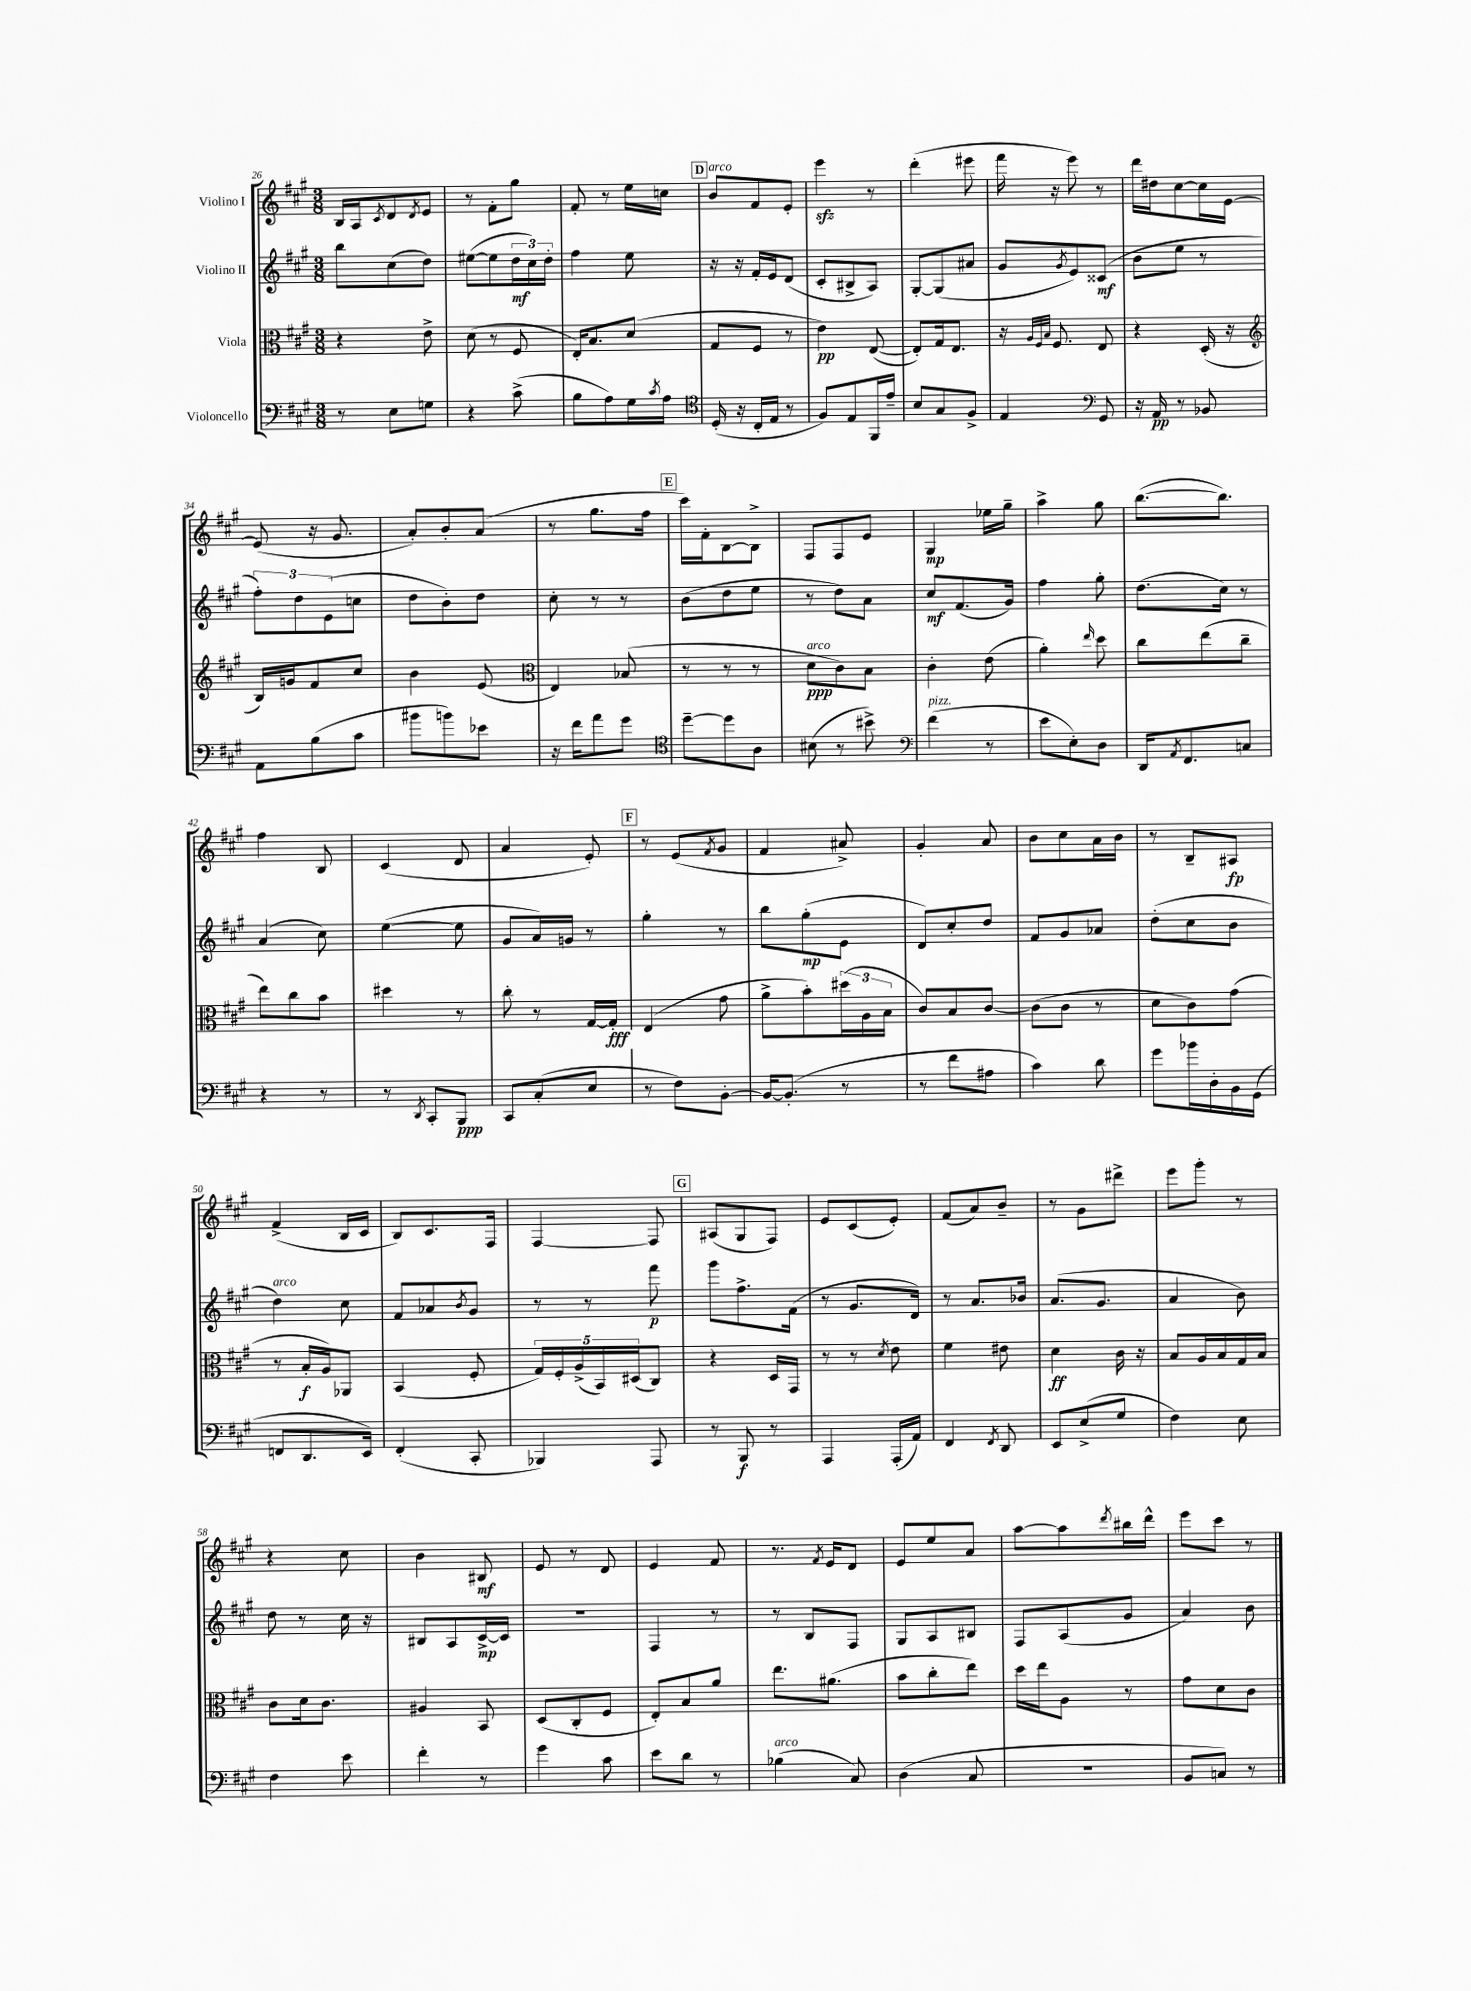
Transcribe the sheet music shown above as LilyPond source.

<<
\new StaffGroup <<
\new Staff = "s0" \with { instrumentName = "Violino I" } {
    \clef treble \key a \major \numericTimeSignature \time 3/8
    b16 a16 \acciaccatura { cis'8 } d'8 \acciaccatura { d'8 } e'8 |
    r8 fis'8-. gis''8 |
    fis'8-. r8 e''16 c''16 |
    \mark \markup { \box "D" } b'8^\markup { \italic "arco" } fis'8 e'8-. |
    e'''4\sfz r8 |
    d'''4-.( eis'''8 |
    fis'''16 r16 e'''8) r8 |
    d'''16 dis''16 cis''8~ cis''16 e'16~ |
    e'8( r16 gis'8. |
    a'8-.) b'8-. a'8( |
    r8 gis''8. fis''16 |
    \mark \markup { \box "E" } cis'''16) fis'16-. b8~ b8-> |
    fis8 fis8 e'8 |
    gis4\mp ees''16 gis''16-- |
    a''4-> gis''8 |
    b''8.~( b''8.) |
    fis''4 b8 |
    cis'4( d'8 |
    a'4 e'8-.) |
    \mark \markup { \box "F" } r8 e'8( \acciaccatura { fis'8 } gis'8 |
    fis'4 ais'8->) |
    gis'4-. a'8 |
    b'8 cis''8 a'16 b'16 |
    r8 b8-- ais8\fp |
    fis'4->( b16 cis'16 |
    b8) cis'8. fis16 |
    fis4~ fis8 |
    \mark \markup { \box "G" } ais8( gis8 fis8) |
    e'8 cis'8( e'8-.) |
    fis'8( a'8) b'8-- |
    r8 gis'8 dis'''8-> |
    e'''8 gis'''8-. r8 |
    r4 cis''8 |
    b'4 bis8\mf |
    e'8 r8 d'8 |
    e'4 fis'8 |
    r8. \acciaccatura { fis'8 } e'16 d'8 |
    e'8 e''8 a'8 |
    a''8~ a''8 \acciaccatura { d'''8 } bis''16 d'''16-^ |
    e'''8 cis'''8 r8 \bar "|." |
}
\new Staff = "s1" \with { instrumentName = "Violino II" } {
    \clef treble \key a \major \numericTimeSignature \time 3/8
    b''8 cis''8( d''8) |
    eis''8~( eis''8 \tuplet 3/2 { d''16\mf cis''16) d''16-. } |
    fis''4 e''8 |
    \mark \markup { \box "D" } r16 r16 fis'16-. e'16 d'8( |
    cis'8-. bis8-> a8) |
    gis8~-. gis8( ais'8 |
    gis'8 \acciaccatura { gis'8 } e'8) cisis'8\mf( |
    b'8 e''8 r8 |
    \tuplet 3/2 { fis''8-.) d''8 e'8( } c''8 |
    d''8 b'8-.) d''8 |
    cis''8-. r8 r8 |
    \mark \markup { \box "E" } b'8( d''8 e''8 |
    r8 d''8) a'8 |
    cis''8\mf fis'8.( gis'16) |
    fis''4 gis''8-. |
    d''8.( cis''16) r8 |
    a'4( cis''8) |
    e''4~( e''8 |
    gis'8 a'16) g'16 r8 |
    \mark \markup { \box "F" } gis''4-. r8 |
    b''8 gis''8-.\mp( e'8 |
    d'8) cis''8-. d''8 |
    fis'8 gis'8 aes'8 |
    d''8-.( cis''8 b'8 |
    d''4^\markup { \italic "arco" }) cis''8 |
    fis'8 aes'8 \acciaccatura { b'8 } gis'8 |
    r8 r8 fis'''8\p |
    \mark \markup { \box "G" } gis'''8 fis''8.-> fis'16( |
    r8 gis'8. d'16) |
    r8 a'8. bes'16 |
    a'8.( gis'8. |
    a'4 b'8) |
    d''8 r8 cis''16 r16 |
    bis8 a8 cis'16~->\mp cis'16 |
    R4. |
    fis4 r8 |
    r8 b8 fis8 |
    gis8 a8 bis8 |
    fis8 a8( gis'8 |
    a'4) b'8 \bar "|." |
}
\new Staff = "s2" \with { instrumentName = "Viola" } {
    \clef alto \key a \major \numericTimeSignature \time 3/8
    r4 e'8-> |
    d'8( r8 fis8 |
    e16-.) b8. d'8( |
    \mark \markup { \box "D" } gis8 fis8 r8 |
    e'4\pp) e8~( |
    e8-.) gis16 e8. |
    r16 \grace { a32 fis32 b32 } fis8. e8 |
    r4 d16-.( r16 |
    \clef treble b16) g'16 fis'8 cis''8 |
    b'4 e'8( |
    \clef alto e4) bes8( |
    \mark \markup { \box "E" } r8 r8 r8 |
    d'8\ppp^\markup { \italic "arco" } cis'8) b8 |
    cis'4-. e'8( |
    a'4-.) \grace { e''16 } d''8 |
    cis''8 e''8( cis''8-- |
    e''8) cis''8 b'8 |
    dis''4 r8 |
    cis''8-. r8 gis16~ gis16-.\fff |
    \mark \markup { \box "F" } e4( gis'8 |
    a'8-> b'8-.) \tuplet 3/2 { dis''16( a16 b16 } |
    cis'8) b8 cis'8~ |
    cis'8( cis'8 r8 |
    d'8 cis'8) gis'8( |
    r8 b16-.\f a16) aes,8 |
    b,4( fis8-. |
    \tuplet 5/4 { gis16) fis16-. a16->( b,16) dis16( } cis8) |
    \mark \markup { \box "G" } r4 d16 gis,16 |
    r8 r8 \acciaccatura { d'8 } e'8 |
    fis'4 eis'8 |
    d'4\ff cis'16 r16 |
    b8 a16 b16 gis16 b16 |
    cis'8 d'16 cis'8. |
    ais4 b,8 |
    d8( cis8-. fis8 |
    e8-.) b8 a'8 |
    e''8. ais'8.( |
    b'8 cis''8-. e''8) |
    d''16 e''16 a8 r8 |
    gis'8 d'8 cis'8 \bar "|." |
}
\new Staff = "s3" \with { instrumentName = "Violoncello" } {
    \clef bass \key a \major \numericTimeSignature \time 3/8
    r8 e8 g8 |
    r4 cis'8->( |
    b8 a8) gis16 \acciaccatura { cis'8 } a16 |
    \mark \markup { \box "D" } \clef tenor d16-.( r16 cis16-. e16 r8 |
    fis8) e8 fis,16 e'16-- |
    b8 gis8 fis8-> |
    e4 \clef bass gis,8 |
    r16 a,16\pp r8 bes,8 |
    a,8 b8( cis'8 |
    bis'8 b'8) ees'8 |
    r16 fis'16 a'8 gis'8 |
    \mark \markup { \box "E" } \clef tenor d''8~-- d''8 a8 |
    bis8( r8 bis'8->) |
    \clef bass fis'4^\markup { \italic "pizz." }( r8 |
    e'8 e8-.) d8 |
    d,16 \acciaccatura { a,8 } fis,8. c8 |
    r4 r8 |
    r8 \acciaccatura { d,8 } cis,8-. b,,8\ppp |
    cis,8 cis8-.( e8 |
    \mark \markup { \box "F" } r8 fis8) b,8~-. |
    b,16~ b,8.-.( r8 |
    r8 fis'8 ais8 |
    cis'4) d'8 |
    gis'8 bes'16 d16-. b,16 gis,16( |
    f,8 d,8. e,16) |
    fis,4-.( cis,8-. |
    bes,,4) a,,8 |
    \mark \markup { \box "G" } r8 b,,8\f r8 |
    a,,4 a,,16-.( a,16) |
    fis,4 \acciaccatura { fis,8 } d,8 |
    e,8 e8->( gis8 |
    fis4) e8 |
    fis4 e'8 |
    fis'4-. r8 |
    gis'4 cis'8 |
    e'8 d'8 r8 |
    bes4^\markup { \italic "arco" }( cis8) |
    d4( cis8 |
    R4. |
    b,8 c8) r8 \bar "|." |
}
>>
>>
\layout { \context { \Score currentBarNumber = #26 } }
